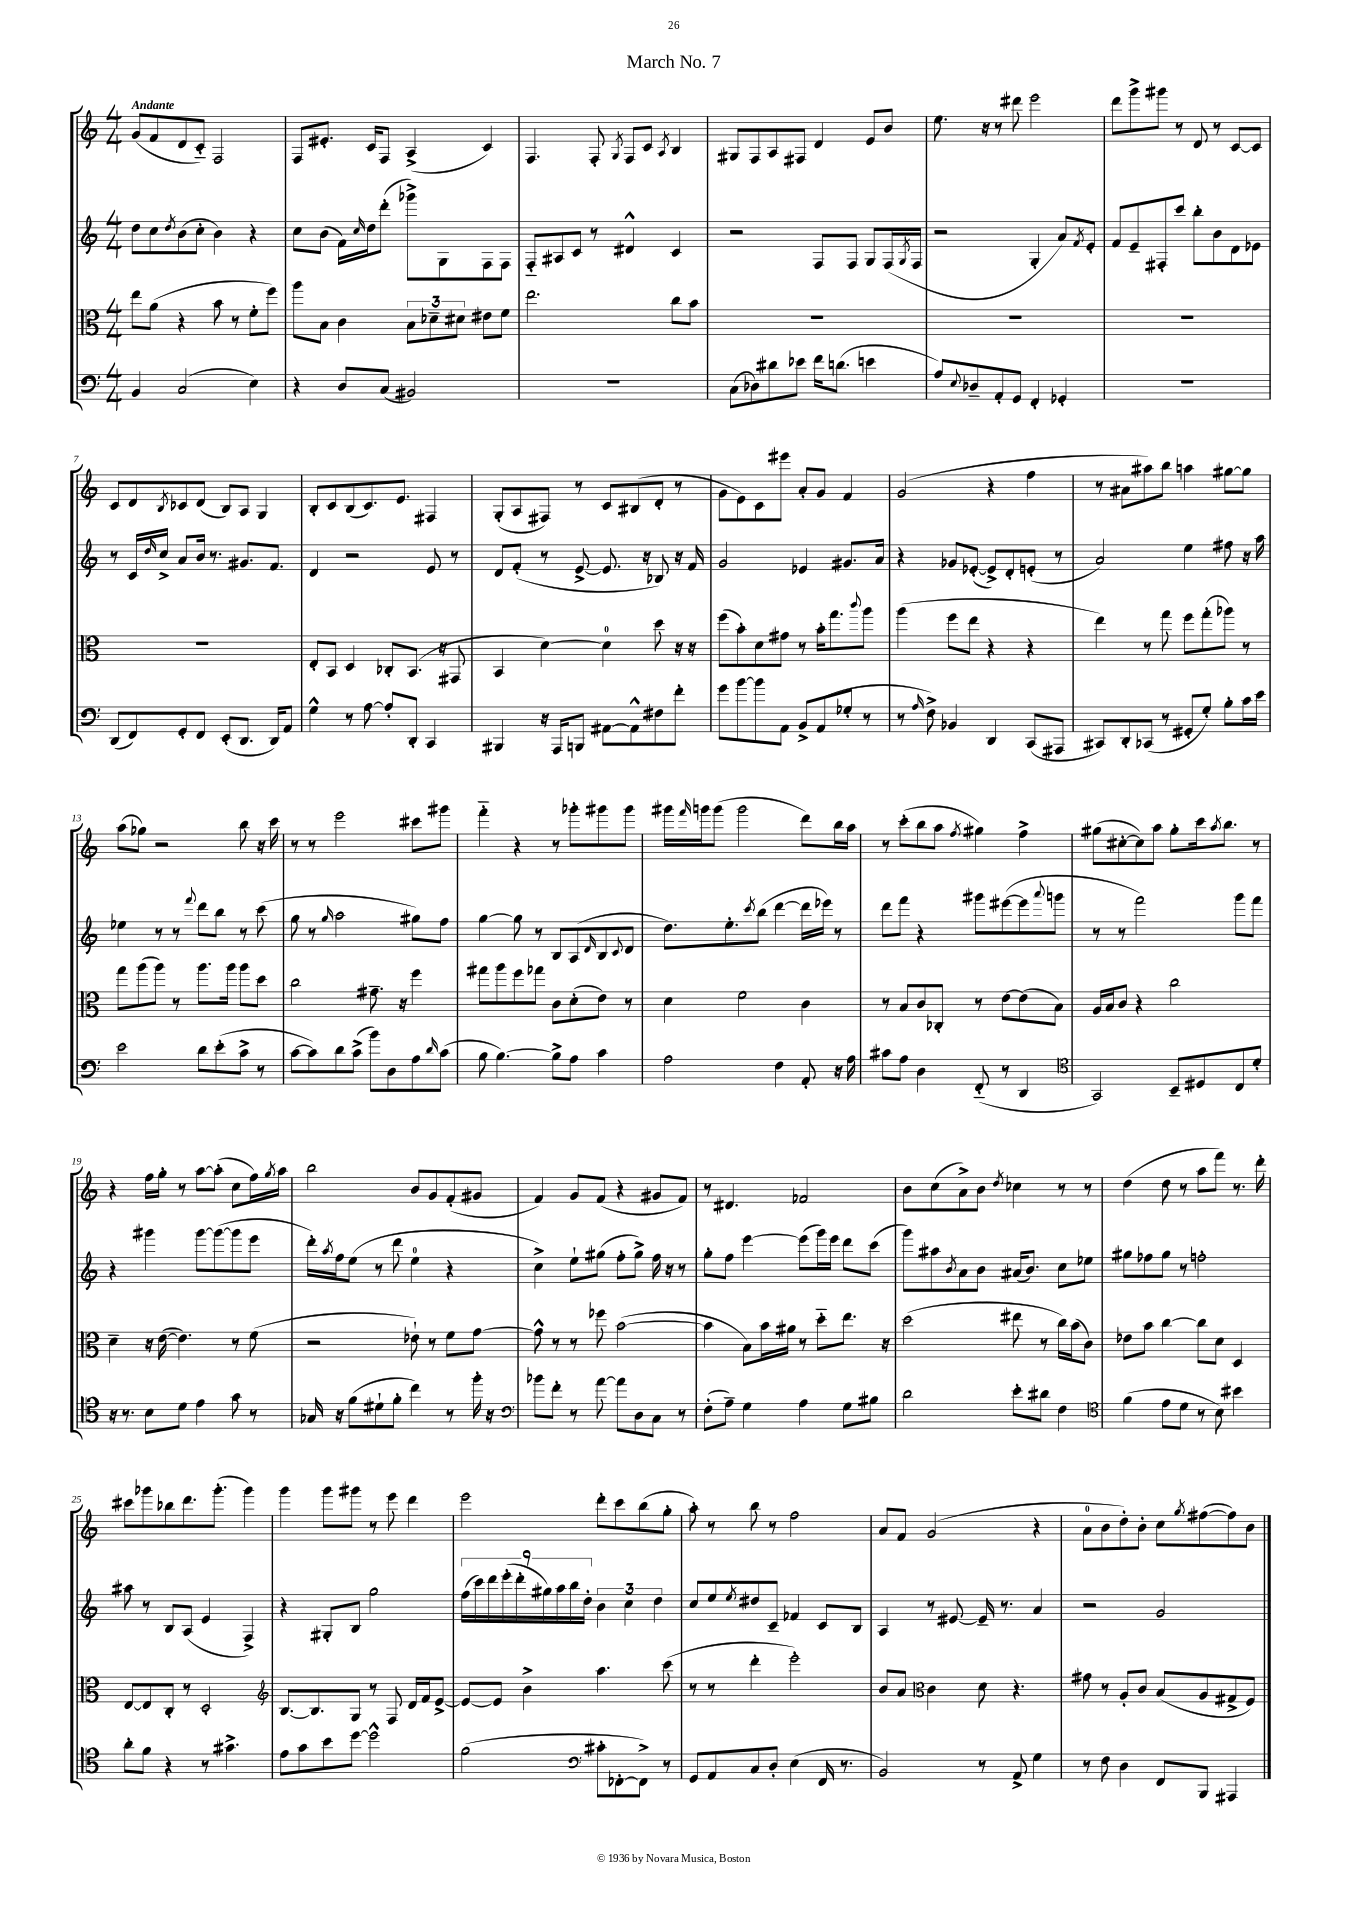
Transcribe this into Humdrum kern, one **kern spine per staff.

**kern	**kern	**kern	**kern
*part4	*part3	*part2	*part1
*staff4	*staff3	*staff2	*staff1
*clefF4	*clefC3	*clefG2	*clefG2
*k[]	*k[]	*k[]	*k[]
*M4/4	*M4/4	*M4/4	*M4/4
=1	=1	=1	=1
!	!	!	!LO:TX:a:B:t=Andante
4BB/	8ee\L	8dd\L	(8g/L
.	(8a\J	8cc\	8f/
.	.	8qdd/	.
(2C/	4r	(8b\	8d/
.	.	8cc'\J	8c/J)
.	8b\	4b\)	2F/
.	8r	.	.
4E\)	8f'\L	4r	.
.	8ff\J)	.	.
=2	=2	=2	=2
4r	8aa\L	8cc\L	8F/L
.	8B\J	(8b\J	8.e#X'/J
8D/L	4c\	16f\LL)	.
.	.	16qqcc/	.
.	.	16dd\J	16c/KL
(8C/J	.	(8ddd'\J	8F/J
2BB#X/)	12B\L	8ggg-X^\L)	(4A^/
.	12d-X~\	.	.
.	.	8G\	.
.	12d#X\J	.	.
.	8e#X\L	8F\	4c/)
.	8f\J	8F\J	.
=3	=3	=3	=3
1r	2.ee\	8F/L	4.F/
.	.	8A#X/	.
.	.	8c/J	.
.	.	8r	8F'/
.	.	.	8qG/
.	.	4d#X^^/	8F/L
.	.	.	8c/J
.	.	.	8qA/
.	8cc\L	4c/	4B/
.	8b\J	.	.
=4	=4	=4	=4
(8C\L	1r	2r	8G#X/L
8D-X\)	.	.	8F/
8d#X\	.	.	8A/
8e-X\J	.	.	8F#X/J
16f\KL	.	8F/L	4d/
(8.dn\J	.	.	.
.	.	8F/J	.
4en\	.	8G/L	8e/L
.	.	(16F/L	8b/J
.	.	8qG/	.
.	.	16F/JJ	.
=5	=5	=5	=5
8A/L)	1r	2r	8.ee\
8qqE/	.	.	.
8D-X~/	.	.	.
.	.	.	16r
8AA'/	.	.	8r
8GG/J	.	.	8ddd#X\
4FF'/	.	4G'/	2eee\
4GG-X'/	.	8a/L)	.
.	.	8qf/	.
.	.	8e'/J	.
=6	=6	=6	=6
1r	1r	8f/L	8ddd\L
.	.	8e~/	8ggg^\
.	.	8F#X'/	8ggg#X\J
.	.	8ccc/J	8r
.	.	8bb'\L	8d/
.	.	8b\	8r
.	.	8d\	[8c/L
.	.	8e-X\J	8c/J]
!!LO:LB:g=z
=7	=7	=7	=7
(8DD/L	1r	8r	8c/L
8FF/)	.	16c/LL	8d/
.	.	16qqdd/	.
.	.	16cc^/JJ	.
.	.	.	8qB/
8GG'/	.	8a/L	8c-X/
8FF/J	.	16b/Jk	(8d/J
.	.	8.r	.
(8EE'/L	.	.	8B/L)
8.DD/J	.	8.g#X/L	8A/J
.	.	.	4G/
16DD/KL)	.	8.f/J	.
8AA/J	.	.	.
=8	=8	=8	=8
4G^^\	8E'/L	4d/	8B'/L
.	8BB/J	.	8c/
8r	4D/	2r	(8B/
[8A\	.	.	8.c/)
8A'/L]	8C-X'/L	.	.
.	.	.	8.e/J
8DD'/J	(8.BB/J	.	.
4CC/	.	8e/	4F#X/
.	16r	.	.
.	8GG#X/	8r	.
=9	=9	=9	=9
4BBB#X/	4BB/	8d/L	(8G'/L
.	.	(8f'/J	8A/
16r	[4d\)	8r	8F#X/J)
16AAA/KL	.	.	.
8BBBn/J	.	[8e^/	8r
[8AA#X\L	4d\]	8.e/]	8c/L
8AA#^^\]	.	.	(8B#X/
.	.	16r	.
8F#X\	8dd\	8B-X/)	8d'/J
8f'\J	16r	16r	8r
.	16r	16f/	.
=10	=10	=10	=10
8g\L	(8ff\L	2g/	8g\L
[8b\	8b'\)	.	8e\)
8b\]	8d\	.	8c\
8AA\J	8g#X\J	.	8eee#X\J
8BB^/L	8r	4e-X/	8a'/L
(8AA/	16b'\KL	.	8g/J
.	8.gg\	.	.
8G-X'/J	.	8.g#X/L	4f/
.	8qqccc/	.	.
8r	8aa\J	.	.
.	.	16a/Jk	.
=11	=11	=11	=11
8r	(4aa\	4r	(2g/
16qqA/	.	.	.
8F^\)	.	.	.
4BB-X/	8ff\L	8g-X/L	.
.	8ee\J	([8e-X'/J	.
4DD/	4r	8e-^/L])	4r
.	.	8d'/	.
(8CC/L	4r	(8en'/J	4ff\
8AAA#X/J	.	8r	.
=12	=12	=12	=12
8CC#X/L)	4ee\)	2a/)	8r
8DD'/	.	.	8a#X\L
(8CC-X/J	8r	.	8aa#X\)
8r	8gg\	.	8bb\J
8GG#X'/L	8ff\L	4ee\	4aan\
8G'/J)	(8gg'\	.	.
8B'\L	8aa-X\J)	8ff#X\	[8gg#X\L
16c\L	8r	16r	8gg#\J]
16e\JJ	.	16aa\	.
!!LO:LB:g=z
=13	=13	=13	=13
2e\	8gg\L	4ee-X\	(8aa\L
.	(8aa\	.	8gg-X\J)
.	8aa\J)	8r	2r
.	8r	8r	.
.	.	8qqfff/	.
8d\L	8.aa\L	8ddd\L	.
(8e'\	.	8bb\J	.
.	16aa\Jk	.	.
8c^\J	8aa\L	8r	8bb\
8r	8dd\J	(8ccc\	16r
.	.	.	16ccc\
=14	=14	=14	=14
[8c\L	2cc\	8gg\	8r
8c\])	.	8r	8r
.	.	16qqgg/	.
8d\	.	2aa\	2eee\
(8c^\J	.	.	.
8b\L)	8.g#X~\	.	.
8D\	.	.	.
.	16r	.	.
8A\	4ff\	8gg#X\L)	8ccc#X\L
16qqd/	.	.	.
(8c\J	.	8ff\J	8ggg#X\J
=15	=15	=15	=15
8B\	8gg#X\L	[4gg\	4fff\
[4.B\)	8aa\	.	.
.	8ff\	8gg\]	4r
.	8gg-X\J	8r	.
8B^\L]	8c\L	8B/L	8r
8A\J	(8d'\	(8A/	8ggg-X'\L
.	.	16qqd/	.
4c\	8e\J)	8B/	8ggg#X\
.	.	8qqc/	.
.	8r	8d/J	8ggg#\J
=16	=16	=16	=16
2A\	4d\	8.dd\L)	16ggg#X\LL
.	.	.	16qqfff/
.	.	.	16gggn\J
.	.	.	(8ggg\J
.	.	8.ee'\	.
.	2f\	.	2ggg\
.	.	8qccc/	.
.	.	(8bb\J	.
4F\	.	[4ddd\	.
8AA'/	4c\	16ddd\LL]	8ddd\L)
.	.	16eee-X\JJ)	.
16r	.	8r	16bb\L
16A\	.	.	16aa\JJ
=17	=17	=17	=17
8c#X\L	8r	8ddd\L	8r
8A\J	8B/L	8fff\J	(8ccc'\L
4D\	8c/	4r	8bb\
.	8C-X'/J	.	8aa\J
.	.	.	8qff/
(8FF/	8r	8ggg#X\L	4gg#X\)
8r	[8e\L	([8eee#X\	.
4DD/	(8e\]	8eee#\]	4ff^\
.	.	8qqaaa/	.
.	8B\J)	8gggn\J	.
=18	=18	=18	=18
*clefC4	*	*	*
2GG/)	16A/LL	8r	(8gg#X\L
.	16B/J	.	.
.	8c/J	8r	[8cc#X'\
.	4r	2fff\)	8cc#\])
.	.	.	8aa\J
8BB~/L	2cc\	.	8gg#'\L
8D#X/	.	.	16ccc\k
.	.	.	8qaa/
.	.	.	8.bb\J
8C/	.	8ggg\L	.
8d'/J	.	8fff\J	8r
!!LO:LB:g=z
=19	=19	=19	=19
16r	4d~\	4r	4r
8.r	.	.	.
8B\L	16r	4ggg#X\	16ff\LL
.	([16e\	.	16gg'\JJ
8d\J	4.e\])	.	8r
4e\	.	[8ggg#\L	[8aa\L
.	.	(8ggg#\_	(8aa'\J]
8g\	8r	8ggg#\]	8cc\L
8r	(8f\	8eee\J	16ff\L)
.	.	.	8qgg/
.	.	.	16aa\JJ
=20	=20	=20	=20
16G-X/	2r	16ddd'\LL)	2bb\
.	.	8qaa/	.
16r	.	16ff\J	.
(8f\L	.	(8ee\J	.
8d#X`\	.	8r	.
8f'\J	.	8ddd\	.
4cc\)	8e-X`\)	4ee\	8b/L
.	8r	.	8g/
8r	8f\L	4r	(8f'/
16ff'\	[8g\J	.	8g#X/J
16r	.	.	.
=21	=21	=21	=21
*clefF4	*	*	*
8b-X\L	8g^^\]	4cc^\)	4f/)
8f'\J	8r	.	.
8r	8r	8ee`\L	8g/L
[8a\	8ff-X\	(8gg#X\J	(8f/J
8a\L]	([2b\	8ff'\L	4r
8D\	.	8gg#^\J)	.
8C\J	.	16ff\	8g#X/L
.	.	16r	.
8r	.	8r	8f/J)
=22	=22	=22	=22
(8F'\L	4b\]	8gg'\L	8r
8A~\J)	.	8ff\J	4.d#X/
4G\	8B\L)	[4eee\	.
.	16b\L	.	.
.	16a#X\JJ	.	.
4A\	8r	(8eee\L]	2f-X/
.	8dd\L	16ggg\L)	.
.	.	16eee\JJ	.
8G\L	8.ee\J	8ddd\L	.
8B#X\J	.	(8ccc\J	.
.	16r	.	.
=23	=23	=23	=23
2d\	(2dd\	8ggg\L)	8b\L
.	.	8aa#X\	(8cc\
.	.	8qb/	.
.	.	8a\	8a^\)
.	.	8b\J	8b\J
.	.	.	8qdd/
8e'\L	8ee#X\	(16a#X/KL	4cc-X\
.	.	8.b/J)	.
8d#X\J	8r	.	.
4F\	16cc\LL)	8cc\L	8r
.	(16b\J	.	.
.	8c\J)	8ee-X\J	8r
=24	=24	=24	=24
*clefC4	*	*	*
(4f\	8e-X\L	8gg#X\L	(4dd\
.	8b\J	8ff-X\	.
8e\L	[4cc\	8gg#\J	8dd\
8d\J	.	8r	8r
8r	8cc\L]	2ffn'\	8aa\L
8B\)	8d\J	.	8fff\J)
4b#X\	4D/	.	8.r
.	.	.	16ddd'\
!!LO:LB:g=z
=25	=25	=25	=25
8a'\L	[8E/L	8aa#X\	8ccc#X\L
8f\J	8E/]	8r	8ggg-X\
4r	8C'/J	8B/L	8bb-X\
.	8r	(8A/J	8.ddd\
8r	2D'/	4e/	.
.	.	.	(8.ggg-'\J
4.g#X^\	.	.	.
.	.	4F^/)	4ggg-\)
=26	=26	=26	=26
*	*clefG2	*	*
8e\L	[8.B/L	4r	4ggg\
8g\	.	.	.
.	8.B/]	.	.
8b\	.	8G#X'/L	8ggg\L
[8dd\J	8G/J	8B/J	8ggg#X\J
2dd^^\]	8r	2gg\	8r
.	8F/	.	8eee\
.	16d/LL	.	4ddd\
.	16f/J	.	.
.	[8e^/J	.	.
=27	=27	=27	=27
(2f\	8e/L_	(18ff\LL	2eee\
.	.	18ccc\)	.
.	.	18ddd\	.
.	8e/J]	.	.
.	.	(18eee'\	.
.	.	18ddd'\	.
.	4b^\	.	.
.	.	18gg#X\)	.
.	.	18aa\	.
.	.	18bb\	.
.	.	18dd'\JJ	.
*clefF4	*	*	*
8c#X'\L	4.aa\	6b\	8ddd'\L
[8FF-X'\	.	.	8ccc\
.	.	6cc\	.
8FF-^\J])	.	.	(8bb\
.	.	6dd\	.
8r	(8ccc\	.	8gg'\J
=28	=28	=28	=28
8GG/L	8r	8cc/L	8aa'\)
8AA/	8r	8ee/	8r
.	.	8qee/	.
8C/	4ddd'\	8dd#X/	8bb\
8D'/J	.	8c~/J	8r
(4E\	2eee'\)	4f-X/	2ff\
16FF/	.	8c/L	.
8.r	.	.	.
.	.	8B/J	.
=29	=29	=29	=29
2BB/)	8b/L	4A/	8a/L
.	8a/J	.	8f/J
*	*clefC3	*	*
.	4c\	8r	(2g/
.	.	[8e#X/	.
8r	8d\	16e#~/]	.
.	.	8.r	.
8AA^/	4.r	.	.
4G\	.	4a/	4r
=30	=30	=30	=30
8r	8g#X\	2r	8a\L
8F\	8r	.	8b\
4D\	8A'/L	.	8dd'\)
.	8c/J	.	8b'\J
8FF/L	(8B/L	2g/	8cc\L
.	.	.	8qgg/
8BBB/J	8A/	.	([8ff#X\
4AAA#X/	8G#X^/	.	8ff#\])
.	8F/J)	.	8b\J
==	==	==	==
*-	*-	*-	*-
